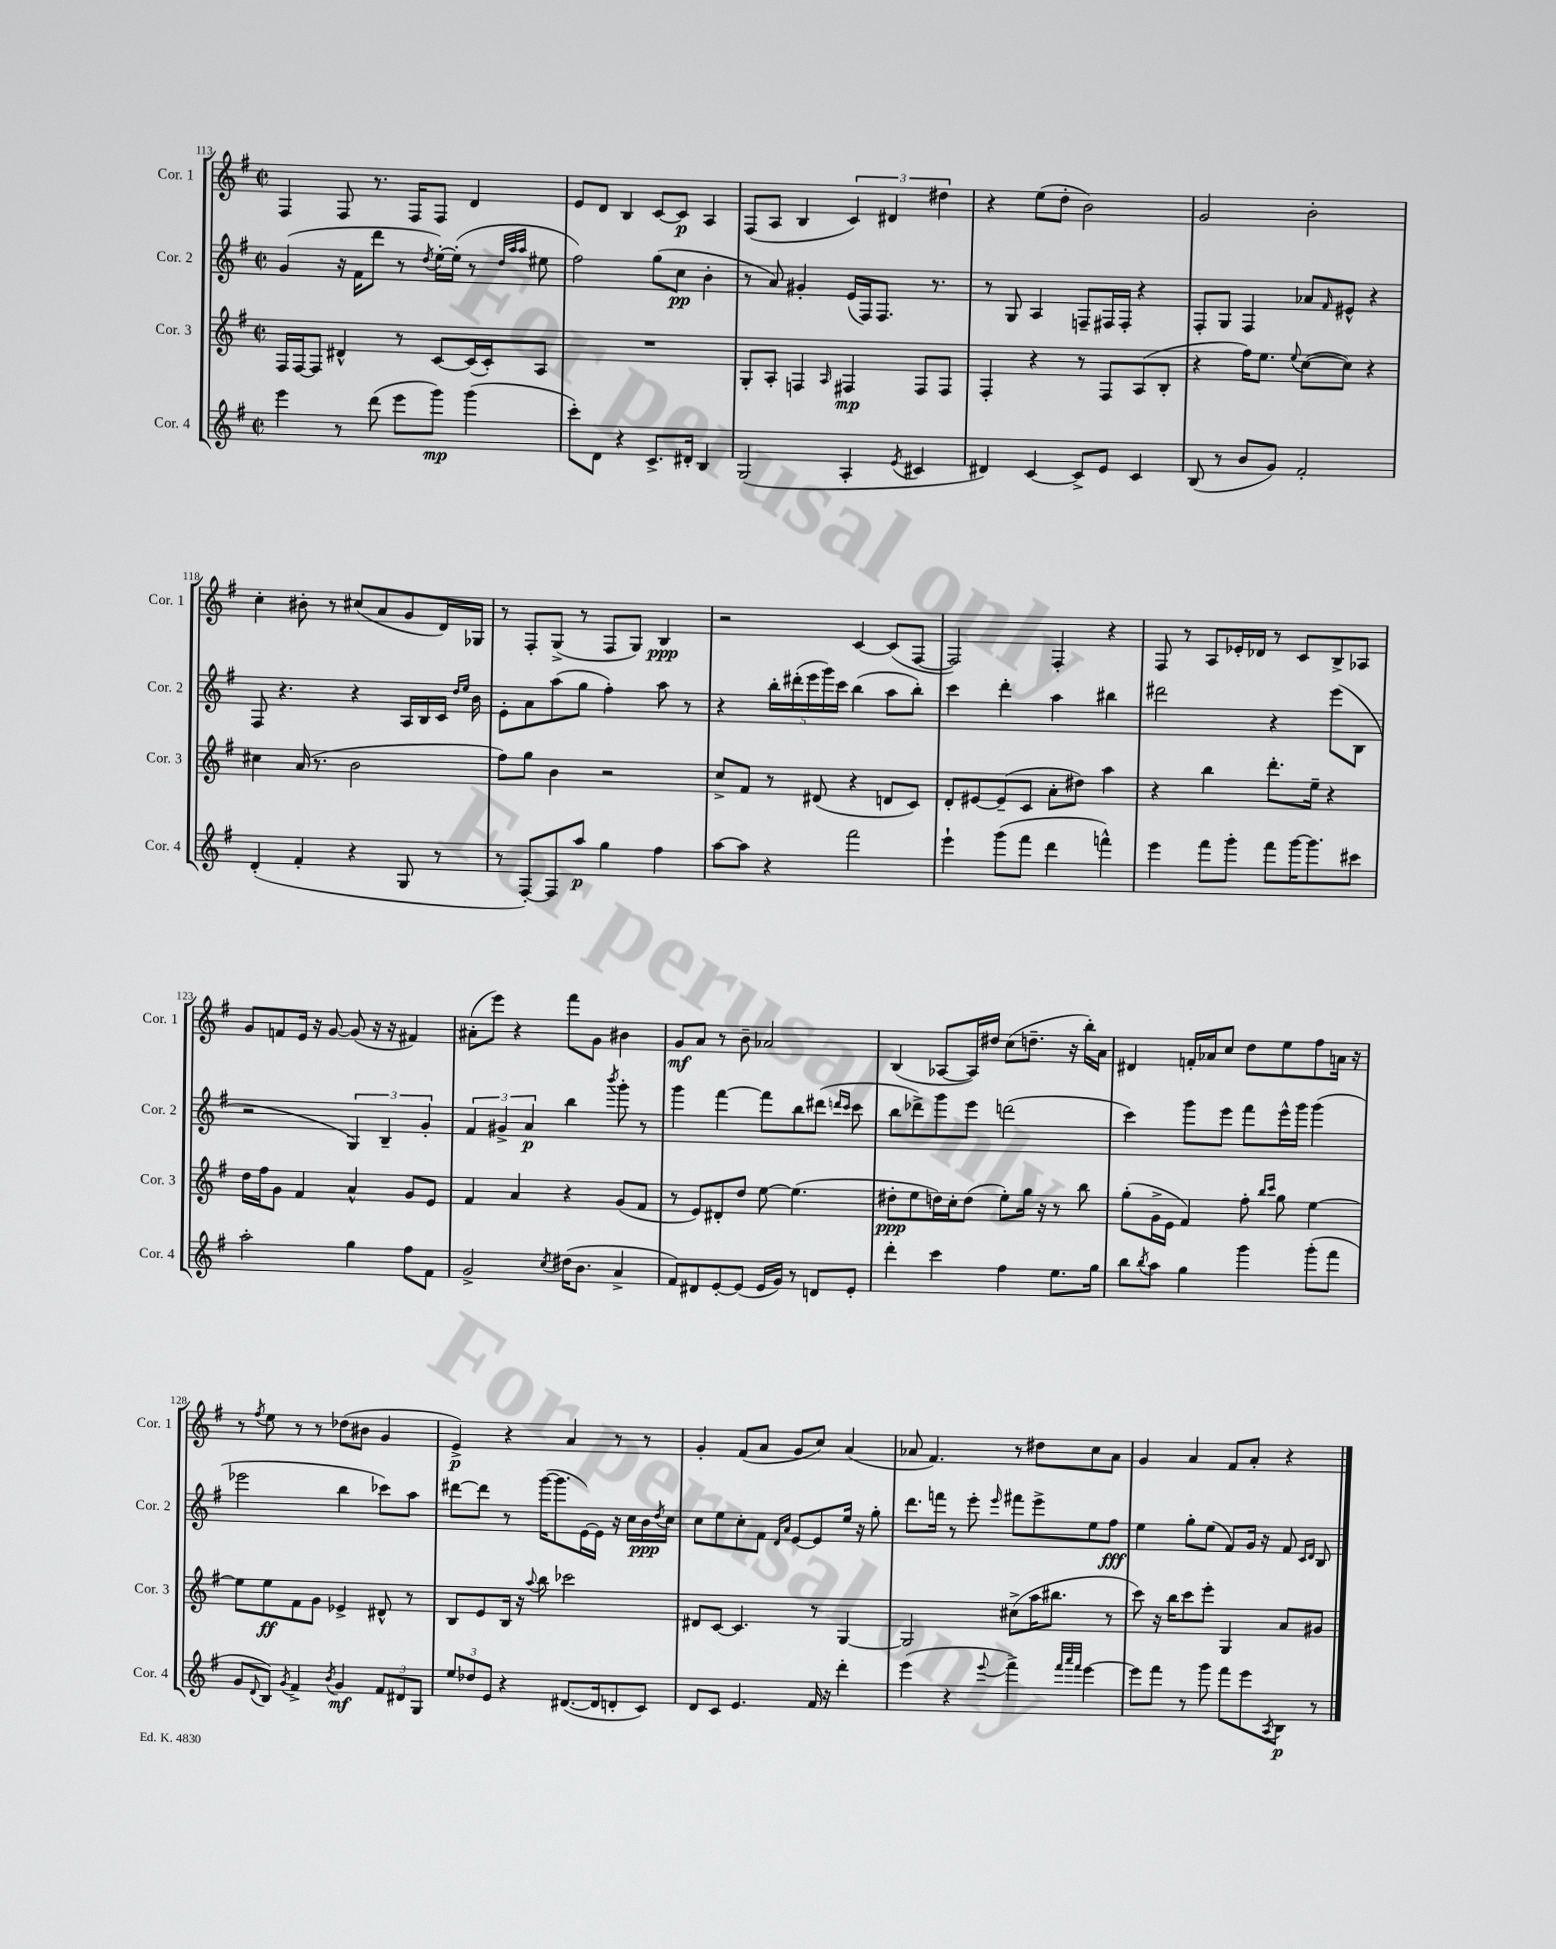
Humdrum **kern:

**kern	**kern	**kern	**kern
*staff4	*staff3	*staff2	*staff1
*clefG2	*clefG2	*clefG2	*clefG2
*k[f#]	*k[f#]	*k[f#]	*k[f#]
*M2/2	*M2/2	*M2/2	*M2/2
*met(c|)	*met(c|)	*met(c|)	*met(c|)
4eee\	16F#/LL	(4g/	4F#/
.	[16F#/J	.	.
.	8F#/]J	.	.
8r	4d#^^/	16r	8F#/
.	.	16f#\LK	.
(8ddd\	.	8ddd\J	8.r
8eee\L	8r	8r	.
.	.	.	16F#/LK
.	.	8qdd/	.
8ggg\J)	[8c/L	[16ee'\LL)	8F#/J
.	.	(16ee'\]JJ	.
(4ggg\	(16c/]L	8r	4d/
.	16c'/J)	.	.
.	.	32qqdd/LLL	.
.	.	32qqaa/	.
.	.	32qqaa/JJJ	.
.	8A/J	8ee#\	.
=	=	=	=
8ccc'\L)	1r	2ff#\)	8e/L
8d\J	.	.	8d/J
4r	.	.	4B/
8.c^/L	.	(8gg\L	[8c/L
.	.	8cc\J	8c/]J
16d#'/Jk	.	.	.
4B/	.	4b'\	4A/
=	=	=	=
(2G/	8G'/L	8r	(8F#/L
.	8A'/J	8a/)	8A/J
.	4F/	4g#'/	4B/
.	16qqA/	.	.
4A'/	4F#/	(16e/LL	6c/)
.	.	16F#/J)	.
.	.	8.F#/J	.
.	.	.	6d#/
8qe/	.	.	.
4c#/	8F#/L	.	.
.	.	8.r	.
.	.	.	6dd#\
.	8F#/J	.	.
=	=	=	=
4d#/)	4F#'/	8r	4r
.	.	8G/	.
[4c/	4r	4A/	(8ee\L
.	.	.	8dd'\J
8c^/]L	8r	8F~/L	2b\)
8e/J	8F#/L	16F#/L	.
.	.	16F#'/JJ	.
4c/	(8A/	4r	.
.	8B'/J	.	.
=	=	=	=
(8B/	4r	8F#'/L	2g/
8r	.	8G/J	.
8b/L	16ff#\LK)	4F#/	.
.	8.ee\J	.	.
8g/J)	.	.	.
.	8qqee/	.	.
2f#'/	([8cc\L	8a-/L	2b'\
.	.	16qqf#/	.
.	8cc\]J)	8e#^^/J	.
.	4r	4r	.
=	=	=	=
(4d'/	4cc#\	8F#/	4cc'\
.	.	4.r	.
4f#'/	(16a/	.	8b#'\
.	8.r	.	.
.	.	.	8r
4r	2b\	4r	(8cc#/L
.	.	.	8a/
8G/	.	16A/LL	8g/
.	.	16B/	.
8r	.	16c/JJ	16d/L)
.	.	16qqdd/LL	.
.	.	16qqee/JJ	.
.	.	16b\	16G-/JJ
=	=	=	=
8r	8ff#\L)	8e'\L	8r
[8F#'/L)	8gg\J	8a\	8F#'/L
8F#/]	4b\	(8aa\	(8G^/J
8aa/J	.	8gg\J	8r
4gg\	2r	4ff#'\)	8F#/L
.	.	.	8G/J)
4ff#\	.	8aa\	4B/
.	.	8r	.
=	=	=	=
[8aa\L	8cc^/L	4r	2r
8aa\]J	8f#/J	.	.
4r	8r	20bb'\LL	.
.	.	(20ddd#'\	.
.	.	20eee\	.
.	(8d#/	.	.
.	.	20ggg\)	.
.	.	20ccc\JJ	.
2fff#\	4r	(4bb\	[4c/
.	8d/L	8aa\L	(8c/]L
.	8c/J)	8bb'\J)	[8F#/J
=	=	=	=
4eee`\	8d'/L	4ccc\	2F#/])
.	[8e#/	.	.
(8ggg\L	(8e#~/]	4ddd'\	.
8fff#\J	8c/J	.	.
4ddd\	8a'\L	4aa\	4F#'/
.	8dd#\J)	.	.
4fff^^\)	4aa\	4bb#\	4r
=	=	=	=
4eee\	4r	2ddd#\	8F#/
.	.	.	8r
8fff#\L	4bb\	.	8A/L
8ggg'\J	.	.	16e-'/L
.	.	.	16d-/JJ
8fff#\L	8.ddd'\L	4r	8r
[16ggg\K	.	.	8c/L
8.ggg\]	16ee~\Jk	.	.
.	4r	(8eee\L	8B^/
8ccc#\J	.	8B\J	8A-/J
=	=	=	=
2aa'\	16dd\LL	2r	8g/L
.	16ff#\J	.	.
.	8g\J	.	8f/
.	4f#/	.	16e/Jk
.	.	.	16r
.	.	.	[8g/
4gg\	4a^^/	6G/)	(8g/]
.	.	.	16r
.	.	6B~/	.
.	.	.	16r
8ff#\L	8g/L	.	4f#/)
.	.	6g'/	.
8f#\J	8e/J	.	.
=	=	=	=
2g^/	4f#/	6f#/	(8a#'\L
.	.	.	8eee\J)
.	.	6g#^/	.
.	4a/	.	4r
.	.	6a/	.
8qcc/	.	.	.
(16dd#\LK	4r	4bb\	8fff#\L
8.b\J	.	.	.
.	.	.	8g\J
.	.	8qbbb/	.
4a^/	(8g/L	8ggg'\	4b#\
.	8f#/J	8r	.
=	=	=	=
8f#/L)	8r	4ggg\	8g/L
8d#/	8e/L)	.	8a/J
[8e'/	8d#'/	[4fff#\	8r
(8e/]J	8dd/J	.	8b~\
16e/LL	[8ee\	8fff#\]L	2a-/
16g/JJ)	.	.	.
8r	(4.ee\]	8bb\	.
8d/L	.	(8ddd#\J	.
.	.	16qqddd/LL	.
.	.	16qqccc/JJ	.
8e'/J	.	8ccc\	.
=	=	=	=
4ddd'\	8dd#'\L	8bb\L	(4B/
.	8ee\	8ddd-^\)	.
4ccc\	16dd\L)	8ggg\	[8A-/L
.	16cc'\J	.	.
.	(8dd\J	8eee\J	16A-/]L)
.	.	.	16dd#/JJ
4ff#\	8ee'\L)	(2ddd\	(8cc\L
.	16gg\Jk	.	8.dd~\J
.	16r	.	.
8.ee\L	8r	.	.
.	.	.	16r
.	8bb\	.	16bb'\LL)
16gg\Jk	.	.	16a\JJ
=	=	=	=
8bb\L	(8gg'\L	4ccc\)	4d#/
8qbb/	.	.	.
8aa\J	16g^\L	.	.
.	16e\JJ	.	.
4gg\	4f#/)	8ggg\L	16f'/LL
.	.	.	16a-/J
.	.	8eee\J	8cc/J
4ggg\	8ff#'\	8fff#\L	8dd\L
.	16qqbb/LL	.	.
.	16qqccc/JJ	.	.
.	8gg\	16eee^^\L	8ee\
.	.	16ggg\JJ	.
(8ggg'\L	[4ee\	(4ggg\	8ff#\
8fff#\J	.	.	16a\Jk
.	.	.	16r
=	=	=	=
8g/L	8ee\]L	2eee-\	8r
8qqd/	.	.	8qff#/
8B/J)	8ee\	.	8ee\
8qg/	.	.	.
4f#^/	8f#\	.	8r
.	8g\J	.	8r
8qb/	.	.	.
4g/	4e-^/	4bb\	(8dd-\L
.	.	.	8b#\J
12f#/L	8d#^^/	8ccc-\L)	4g/
12d#/	.	.	.
.	8r	8aa\J	.
12G/J	.	.	.
=	=	=	=
12ee/L	8B/L	[8ddd#\L	4e^/)
12dd-/	.	.	.
.	8e/	8ddd#\]J	.
12e/J	.	.	.
4r	16B/Jk	8r	4r
.	16r	.	.
.	8qqaa/	.	.
.	8bb\	([16ggg\LK	.
.	.	8.ggg\]	.
([8.d#/L	2ccc-\	.	4a/
.	.	[16e\L)	.
16d#/]k	.	16e\]JJ	.
8d'/	.	16r	8r
.	.	16cc\LL	.
8c/J)	.	16b\	8r
.	.	8qdd/	.
.	.	16cc\JJ	.
=	=	=	=
8d/L	8d#/L	8cc\L	4g'/
8c/J	[8c/J	8ee\	.
4.e/	4.c/]	8cc'\	(8f#/L
.	.	8f#\J	8a/J
.	.	16qqd/LL	.
.	.	16qqa/JJ	.
.	.	[8e/L	8g/L
16f#/	8r	8e/]	8cc/J)
16r	.	.	.
4ddd'\	[4G/	16ee/Jk	(4a/
.	.	16r	.
.	.	8gg'\	.
=	=	=	=
(4eee\	2G/]	8.ddd\L	8a-/
.	.	.	4.f#/)
.	.	16fff\Jk	.
4r	.	8r	.
.	.	8eee'\	.
8qqeee/	.	16qqeee/	.
4fff#^\)	(8cc#^\L	8fff#\L	8r
.	16aa\K	8eee^\	8dd#\L
.	8.bb#\J	.	.
32qqfff#/LLL	.	.	.
32qqaaa/	.	.	.
32qqfff#/JJJ	.	.	.
[4eee\	.	8ee\	8cc\
.	8r	8ff#\J	8a-\J
=	=	=	=
8eee\]L	8ccc\)	4ee\	4g/
8fff#\J	16r	.	.
.	16bb\LK	.	.
8r	8ccc\	8gg'\L	4a/
8ggg\	8eee'\J	(8ee\J	.
8fff#\L	4G/	8f#/L)	8f#/L
8eee\	.	16g/Jk	8a'/J
.	.	16r	.
8qA/	.	.	.
8B\J	8a/L	8f#/	4r
.	.	16qqc/LL	.
.	.	16qqd/JJ	.
8r	8g#/J	8B/	.
==	==	==	==
*-	*-	*-	*-
